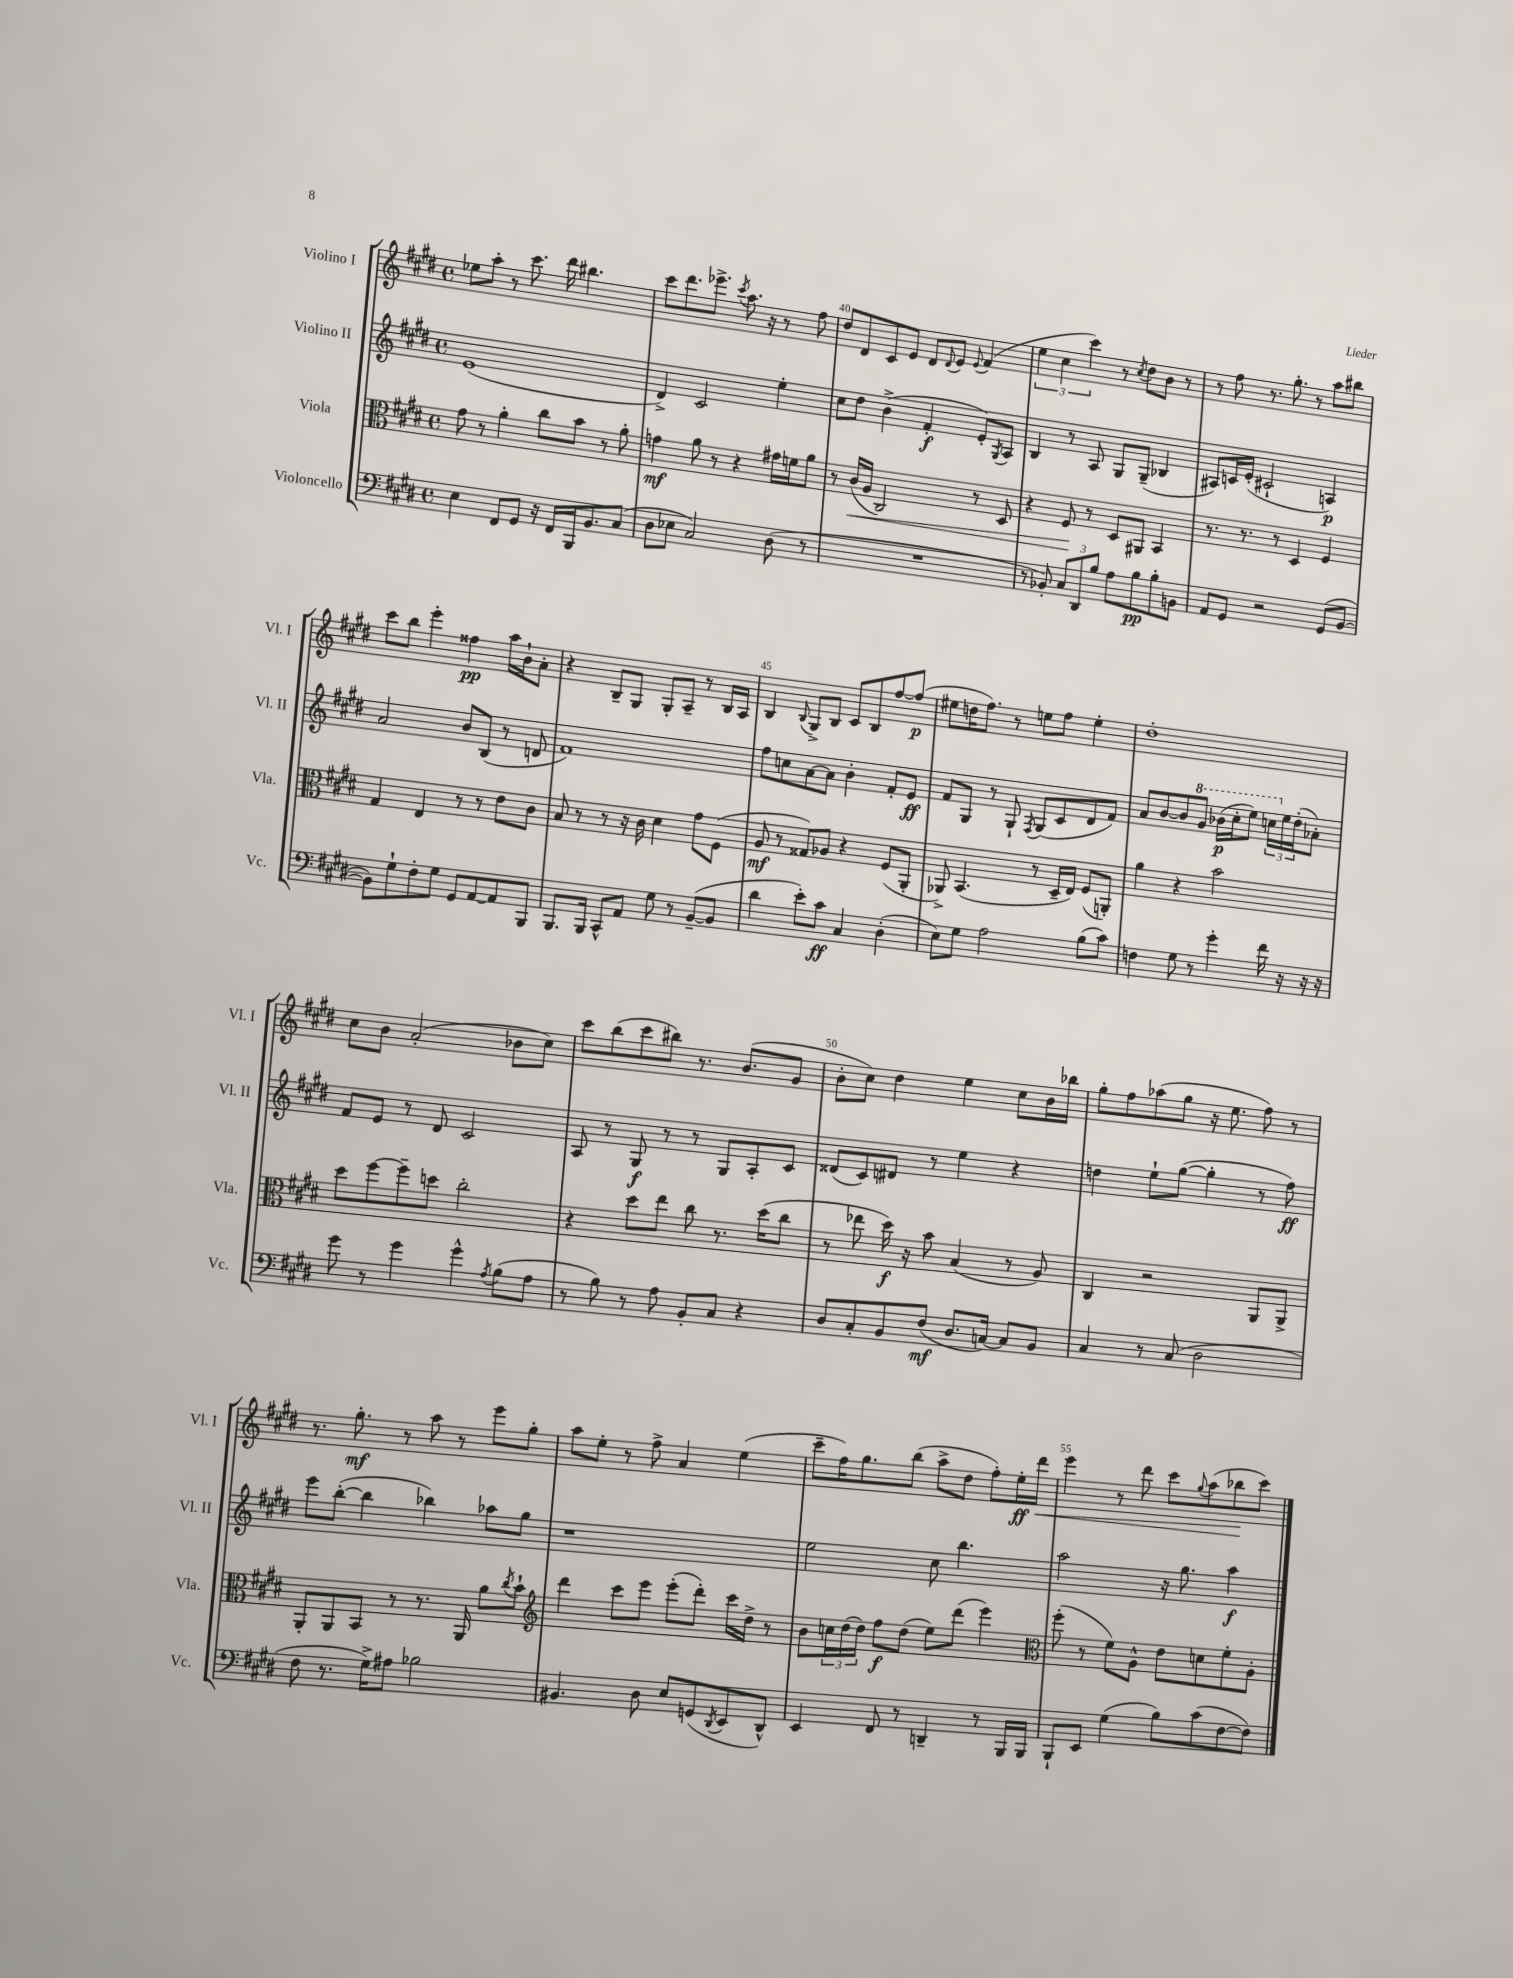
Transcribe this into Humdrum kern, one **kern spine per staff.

**kern	**kern	**kern	**kern
*staff4	*staff3	*staff2	*staff1
*clefF4	*clefC3	*clefG2	*clefG2
*k[f#c#g#d#]	*k[f#c#g#d#]	*k[f#c#g#d#]	*k[f#c#g#d#]
*M4/4	*M4/4	*M4/4	*M4/4
*met(c)	*met(c)	*met(c)	*met(c)
4E	8g#	(1e	8ee-
.	8r	.	8aa'
8FF#	4a'	.	8r
8GG#	.	.	8.ccc#
16r	8cc#	.	.
16FF#	.	.	16ddd#
16BBB	8b	.	4.bb#
8.BB	.	.	.
.	8r	.	.
(8C#	8a'	.	.
=	=	=	=
8D#	4g	4d#^)	8ccc#
8E-	.	.	8.ddd#
2C#)	8a	2c#	.
.	.	.	8.eee-^
.	8r	.	.
.	.	.	8qccc#
.	4r	.	8.aa
.	.	.	16r
(8D#	16g#	4ee'	8r
.	16f	.	.
8r	8a	.	8ff#
=	=	=	=
1r	8r	8cc#	8dd#
.	(16c#	8dd#	8d#
.	16A	.	.
.	2C#)	(4b^	8c#
.	.	.	8e
.	.	4f#'	8d#
.	.	.	8qqd#
.	.	.	8e
.	.	.	8qqe
.	8r	8e')	(4f#
.	.	8qG#	.
.	8D#	8A	.
=	=	=	=
8r	4r	4B	6ee
8BB-')	.	.	.
.	.	.	6cc#
12C#	8F#	8r	.
12DD#	.	.	6ccc#)
.	8r	8A	.
12B	.	.	.
8A	8D#	8G#	8r
.	.	.	8qcc#
8B	8AA#	(8G#~	8dd#
8B'	4BB	4B-	8b
8BB	.	.	8r
=	=	=	=
8AA	8.r	8A#)	8r
8GG#	.	16c	8ff#
.	8.r	(16e'	.
2r	.	2c#`	8.r
.	8r	.	.
.	.	.	8.gg#'
.	4D#	.	.
.	.	.	8r
(8GG#	4F#	4A)	8aa
[8BB	.	.	8bb#
=	=	=	=
8BB])	4G#	2a	8ccc#
8G#`	.	.	8bb
8F#'	4E	.	4eee'
8G#	.	.	.
8GG#	8r	8b	4ff##
[8AA	8r	(8B	.
8AA]	8e	8r	16aa
.	.	.	16b`
8BBB	8c#	8d	8a'
=	=	=	=
8.BBB	8B	1f#)	4r
.	8r	.	.
16BBB	.	.	.
8CC#^^	8r	.	8B~
8AA	16r	.	8G#
.	16c#	.	.
8G#	4d#	.	8G#'
8r	.	.	8A~
([8BB~	8g#	.	8r
8BB]	(8F#	.	16B
.	.	.	16A
=	=	=	=
4d#	8A	8ff#	4B
.	8r	8cc	.
.	.	.	8qqB
8e')	8G##)	[8a	8G#^
8c#	8A-	8a]	8B
4C#	4r	4b'	8c#
.	.	.	8B
(4D#'	(8F#	8f#'	[8ff#
.	8AA'	8e	(8ff#]
=	=	=	=
8E)	8AA-^)	8f#	8ee#
8G#	(4.BB	8G#	16dd
.	.	.	8.ff#)
2A	.	8r	.
.	.	8G#`	8r
.	.	8qF#	.
.	8r	(8G#	8ee
.	16D#~	8c#	8ff#
.	16E)	.	.
(8B	(8F#	8d#	4ee'
8c#)	8AA')	8f#)	.
=	=	=	=
4F	4a	8a	1dd#'
.	.	[8b	.
8G#	4r	8b]	.
8r	.	8gg#	.
4g#'	2b	(16bb-	.
.	.	16ccc#'	.
.	.	8eee)	.
16f#	.	24ccc	.
.	.	24ee	.
16r	.	.	.
.	.	(24dd#'	.
16r	.	8a-')	.
16r	.	.	.
=	=	=	=
8g#	8dd#	8f#	8cc#
8r	[8ff#	8e	8b
4g#	8ff#~]	8r	(2a'
.	8dd	8d#	.
4g#^^	2cc#'	2c#	.
8qA	.	.	.
(8B	.	.	8b-
8A	.	.	8cc#)
=	=	=	=
8r	4r	8A	8ccc#
8B)	.	8r	(8bb
8r	8dd#	8G#	8ccc#
8A	8ee	8r	8bb#)
8BB'	8cc#	8r	8.r
8C#	8.r	8G#	.
.	.	.	(8.b
4r	.	8A'	.
.	(16dd#	.	.
.	8cc#	8c#	8g#
=	=	=	=
8D#	8r	(8d##	8b'
8C#'	8ee-	8c#)	8cc#)
8BB	16dd#)	8d#	4dd#
.	16r	.	.
(8F#	8b	8r	.
8.D#	(4B	4ee	4ee
[16C)	.	.	.
8C]	8r	4r	8cc#
8BB	8A)	.	16b
.	.	.	16bb-
=	=	=	=
4C#	4C#	4dd	8gg#'
.	.	.	8ff#
8r	2r	8ee`	(8aa-
(8C#	.	([8gg#	8gg#
2D#	.	4gg#']	16r
.	.	.	8.ee
.	8AA	8r	8ff#)
.	8AA^	8ff#)	8r
=	=	=	=
8F#	8AA'	8eee	8.r
8.r	8AA	([8bb'	.
.	.	.	8.gg#'
.	8BB	4bb]	.
16G#^)	.	.	.
8A#	8r	.	8r
2B-	8.r	4bb-)	8aa
.	.	.	8r
.	16AA	.	.
.	8a	8aa-	8eee
.	8qcc#	.	.
.	8b`	8gg#	8gg#'
=	=	=	=
*	*clefG2	*	*
4.BB#	4ddd#	1r	8aa
.	.	.	8ee'
.	8ccc#	.	8r
8D#	8eee	.	8ff#^
8E	(8eee'	.	4a
(8GG	8ddd#')	.	.
8qDD#	.	.	.
8EE	16ccc#	.	(4ee
.	16dd#^	.	.
8DD#^^)	8r	.	.
=	=	=	=
4EE	8b	2ee	8ccc#~
.	24cc	.	16ff#)
.	(24dd#	.	.
.	.	.	8.gg#
.	24dd#)	.	.
8FF#	8ff#	.	.
8r	(8dd#	.	(8bb
4DD~	8ee)	8cc#	8aa^
.	(8ddd#	4.bb	8dd#
8r	4eee)	.	8ff#')
16BBB	.	.	16ee'
16BBB	.	.	16ddd#
=	=	=	=
*	*clefC3	*	*
8BBB`	(8ff#'	2aa	4eee
8EE	8r	.	.
(4G#	8f#)	.	8r
.	8A^^	.	8ddd#
8B)	8e	16r	8ccc#
.	.	8.gg#	.
.	.	.	8qqgg#
(8c#	8d	.	(8aa
[8F#	8f#'	4aa	8bb-
8F#])	8A'	.	8ccc#)
==	==	==	==
*-	*-	*-	*-
